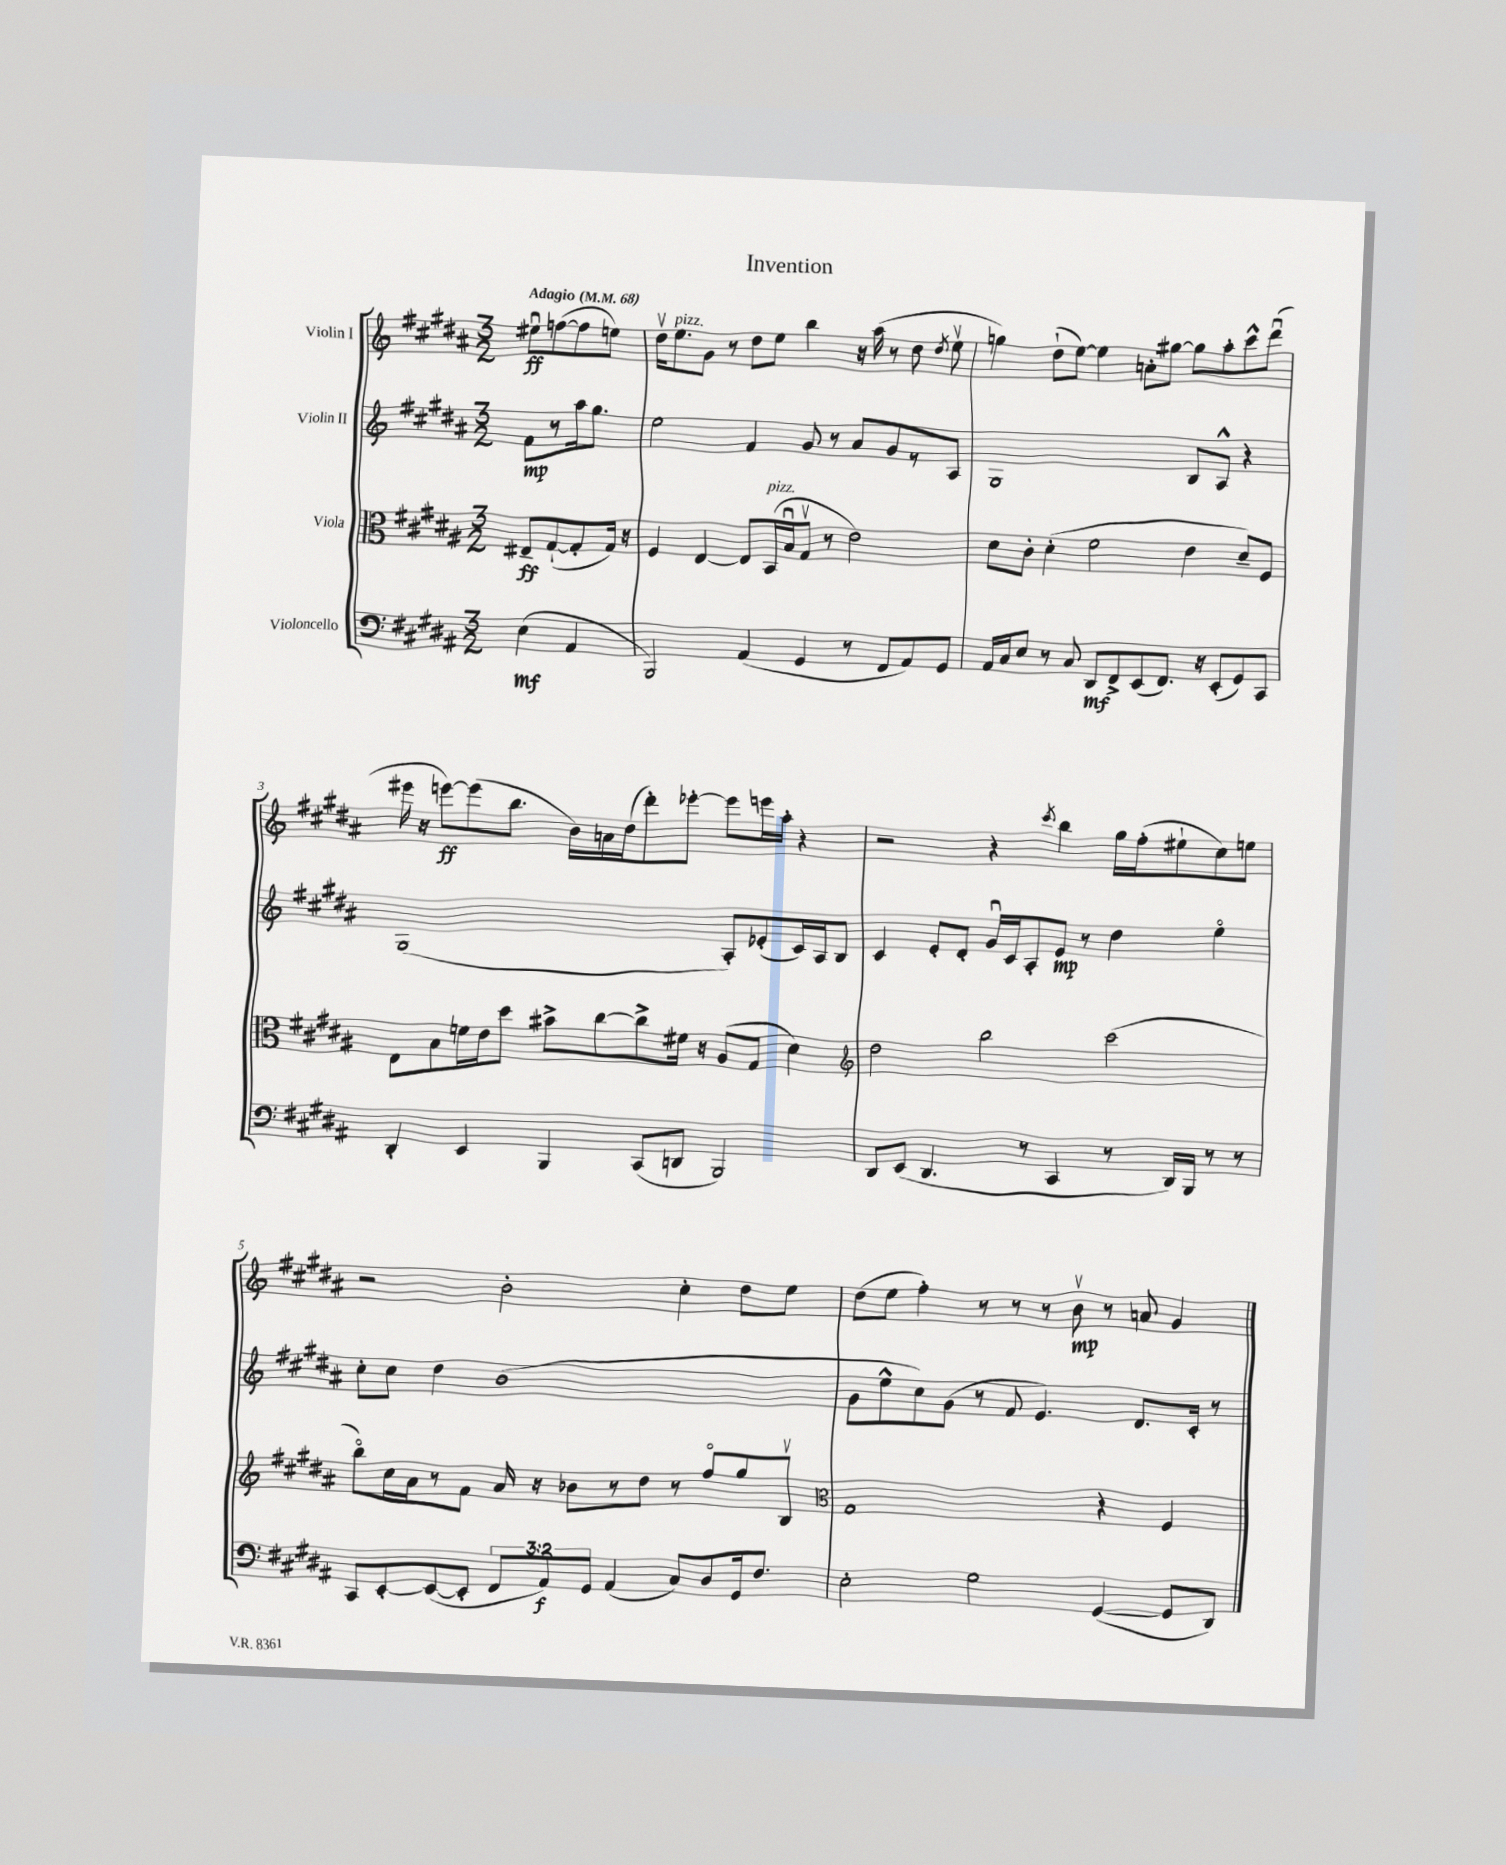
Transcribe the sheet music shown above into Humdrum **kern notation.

**kern	**dynam	**kern	**dynam	**kern	**dynam	**kern	**dynam
*part4	*part4	*part3	*part3	*part2	*part2	*part1	*part1
*staff4	*staff4	*staff3	*staff3	*staff2	*staff2	*staff1	*staff1
*I"Violoncello	*	*I"Viola	*	*I"Violin II	*	*I"Violin I	*
*clefF4	*	*clefC3	*	*clefG2	*	*clefG2	*
*k[f#c#g#d#a#]	*	*k[f#c#g#d#a#]	*	*k[f#c#g#d#a#]	*	*k[f#c#g#d#a#]	*
*M3/2	*	*M3/2	*	*M3/2	*	*M3/2	*
*MM68	*	*MM68	*	*MM68	*	*MM68	*
=	=	=	=	=	=	=	=
!	!	!	!	!	!	!LO:TX:a:B:t=Adagio	!
(4E\	mf	8E#X~/L	ff	8f#\L	mp	8ee#Xu\L	ff
.	.	([8G#`/	.	8r	.	([8ffn\	.
4AA#/	.	8G#'/]	.	16aa#\k	.	8ff\]	.
.	.	.	.	8.gg#\J	.	.	.
.	.	16G#/Jk)	.	.	.	8een\J)	.
.	.	16r	.	.	.	.	.
=1	=1	=1	=1	=1	=1	=1	=1
2BBB/)	.	4F#/	.	2ee\	.	16dd#v\KL	.
!	!	!	!	!	!	!LO:TX:a:i:t=pizz.	!
.	.	.	.	.	.	8.ee\	.
.	.	[4E/	.	.	.	8g#\J	.
.	.	.	.	.	.	8r	.
(4AA#/	.	8E/L]	.	4f#/	.	8dd#\L	.
!	!	!LO:TX:a:i:t=pizz.	!	!	!	!	!
.	.	(16BB/L	.	.	.	8ee\J	.
.	.	16Bu/J	.	.	.	.	.
4GG#/	.	8G#v/J	.	8g#/	.	4bb\	.
.	.	8r	.	8r	.	.	.
8r	.	2e\)	.	8a#/L	.	16r	.
.	.	.	.	.	.	(16aa#\	.
8FF#/L	.	.	.	8g#/	.	8r	.
8AA#/)	.	.	.	8r	.	8dd#\	.
.	.	.	.	.	.	8qdd#/	.
8GG#/J	.	.	.	8A#/J	.	8eev\	.
=2	=2	=2	=2	=2	=2	=2	=2
16AA#/LL	.	8d#\L	.	1G#	.	4ggn\)	.
16C#/J	.	.	.	.	.	.	.
8E/J	.	8c#'\J	.	.	.	.	.
8r	.	(4d#'\	.	.	.	(8dd#`\L	.
8C#/	.	.	.	.	.	[8ee\J)	.
8DD#/L	mf	2f#\	.	.	.	4ee\]	.
8FF#^/	.	.	.	.	.	.	.
(8EE/	.	.	.	.	.	8an'\L	.
8.FF#/J)	.	.	.	.	.	[8gg#X\J	.
.	.	4e\	.	8B/L	.	8gg#\L]	.
16r	.	.	.	.	.	.	.
(8EE'/L	.	.	.	8A#^^/J	.	8aa#'\	.
8GG#/)	.	8d#~/L)	.	4r	.	8ccc#^^\	.
8CC#/J	.	8F#/J	.	.	.	(8ddd#u\J	.
!!LO:LB:g=z
=3	=3	=3	=3	=3	=3	=3	=3
4DD#'/	.	8E\L	.	(1G#	.	16eee#X\	.
.	.	.	.	.	.	16r	.
.	.	8B\	.	.	.	[8eeen\L)	ff
4EE/	.	16fn\L	.	.	.	(8eee\]	.
.	.	16e\J	.	.	.	.	.
.	.	8dd#\J	.	.	.	8.bb\J	.
4BBB/	.	8b#X^\L	.	.	.	.	.
.	.	.	.	.	.	16b\LL)	.
.	.	[8cc#\	.	.	.	16an\	.
.	.	.	.	.	.	(16dd#\J	.
(8CC#/L	.	8cc#^\]	.	.	.	8ddd#'\)	.
8DDn/J	.	16f#X\Jk	.	.	.	[8eee-X'\J	.
.	.	16r	.	.	.	.	.
2BBB/)	.	(8A#/L	.	8A#'/L)	.	8eee-\L]	.
.	.	8G#/J	.	(8e-X'/	.	16eeen\L	.
.	.	.	.	.	.	16aa#'\JJ	.
.	.	4d#\)	.	16c#/L)	.	4r	.
.	.	.	.	16A#/J	.	.	.
.	.	.	.	8B/J	.	.	.
=4	=4	=4	=4	=4	=4	=4	=4
*	*	*clefG2	*	*	*	*	*
8DD#/L	.	2dd#\	.	4c#/	.	2r	.
(8EE/J	.	.	.	.	.	.	.
4.DD#/	.	.	.	8e'/L	.	.	.
.	.	.	.	8d#'/J	.	.	.
.	.	2bb\	.	16g#u/LL	.	4r	.
.	.	.	.	16c#/J	.	.	.
8r	.	.	.	8A#'/	.	.	.
.	.	.	.	.	.	8qccc#/	.
4CC#/	.	.	.	8e/J	mp	4bb\	.
.	.	.	.	8r	.	.	.
8r	.	(2ccc#\	.	4dd#\	.	16gg#\LL	.
.	.	.	.	.	.	(16ff#'\J	.
16DD#/LL)	.	.	.	.	.	8ee#X`\	.
16BBB/JJ	.	.	.	.	.	.	.
8r	.	.	.	4ee\	.	8cc#\)	.
8r	.	.	.	.	.	8een\J	.
!!LO:LB:g=z
=5	=5	=5	=5	=5	=5	=5	=5
8CC#/L	.	8bb\L)	.	8cc#'\L	.	2r	.
[8EE'/	.	16cc#\L	.	8cc#\J	.	.	.
.	.	16a#\J	.	.	.	.	.
(8EE/_	.	8r	.	4dd#\	.	.	.
8EE'/J]	.	8f#\J	.	.	.	.	.
12FF#/L	.	16a#/	.	(1b	.	2b'\	.
.	.	16r	.	.	.	.	.
12AA#/)	f	.	.	.	.	.	.
.	.	8b-X\L	.	.	.	.	.
12GG#/J	.	.	.	.	.	.	.
(4AA#/	.	8r	.	.	.	.	.
.	.	8dd#\J	.	.	.	.	.
8C#/L)	.	8r	.	.	.	4cc#'\	.
8D#/	.	8ff#/L	.	.	.	.	.
16GG#/k	.	8gg#/	.	.	.	8dd#\L	.
8.F#/J	.	.	.	.	.	.	.
.	.	8Bv/J	.	.	.	8ee\J	.
=6	=6	=6	=6	=6	=6	=6	=6
*	*	*clefC3	*	*	*	*	*
2E'\	.	1G#	.	8g#\L	.	(8dd#\L	.
.	.	.	.	8ee^^\	.	8ee\J	.
.	.	.	.	8cc#\)	.	4ff#'\)	.
.	.	.	.	(8g#\J	.	.	.
2G#\	.	.	.	8r	.	8r	.
.	.	.	.	8f#/	.	8r	.
.	.	.	.	4.e/)	.	8r	.
.	.	.	.	.	.	8bv\	mp
([4GG#/	.	4r	.	.	.	8r	.
.	.	.	.	8.d#/L	.	8an/	.
8GG#/L]	.	4F#/	.	.	.	4g#/	.
.	.	.	.	16c#'/Jk	.	.	.
8DD#/J)	.	.	.	8r	.	.	.
==	==	==	==	==	==	==	==
*-	*-	*-	*-	*-	*-	*-	*-
